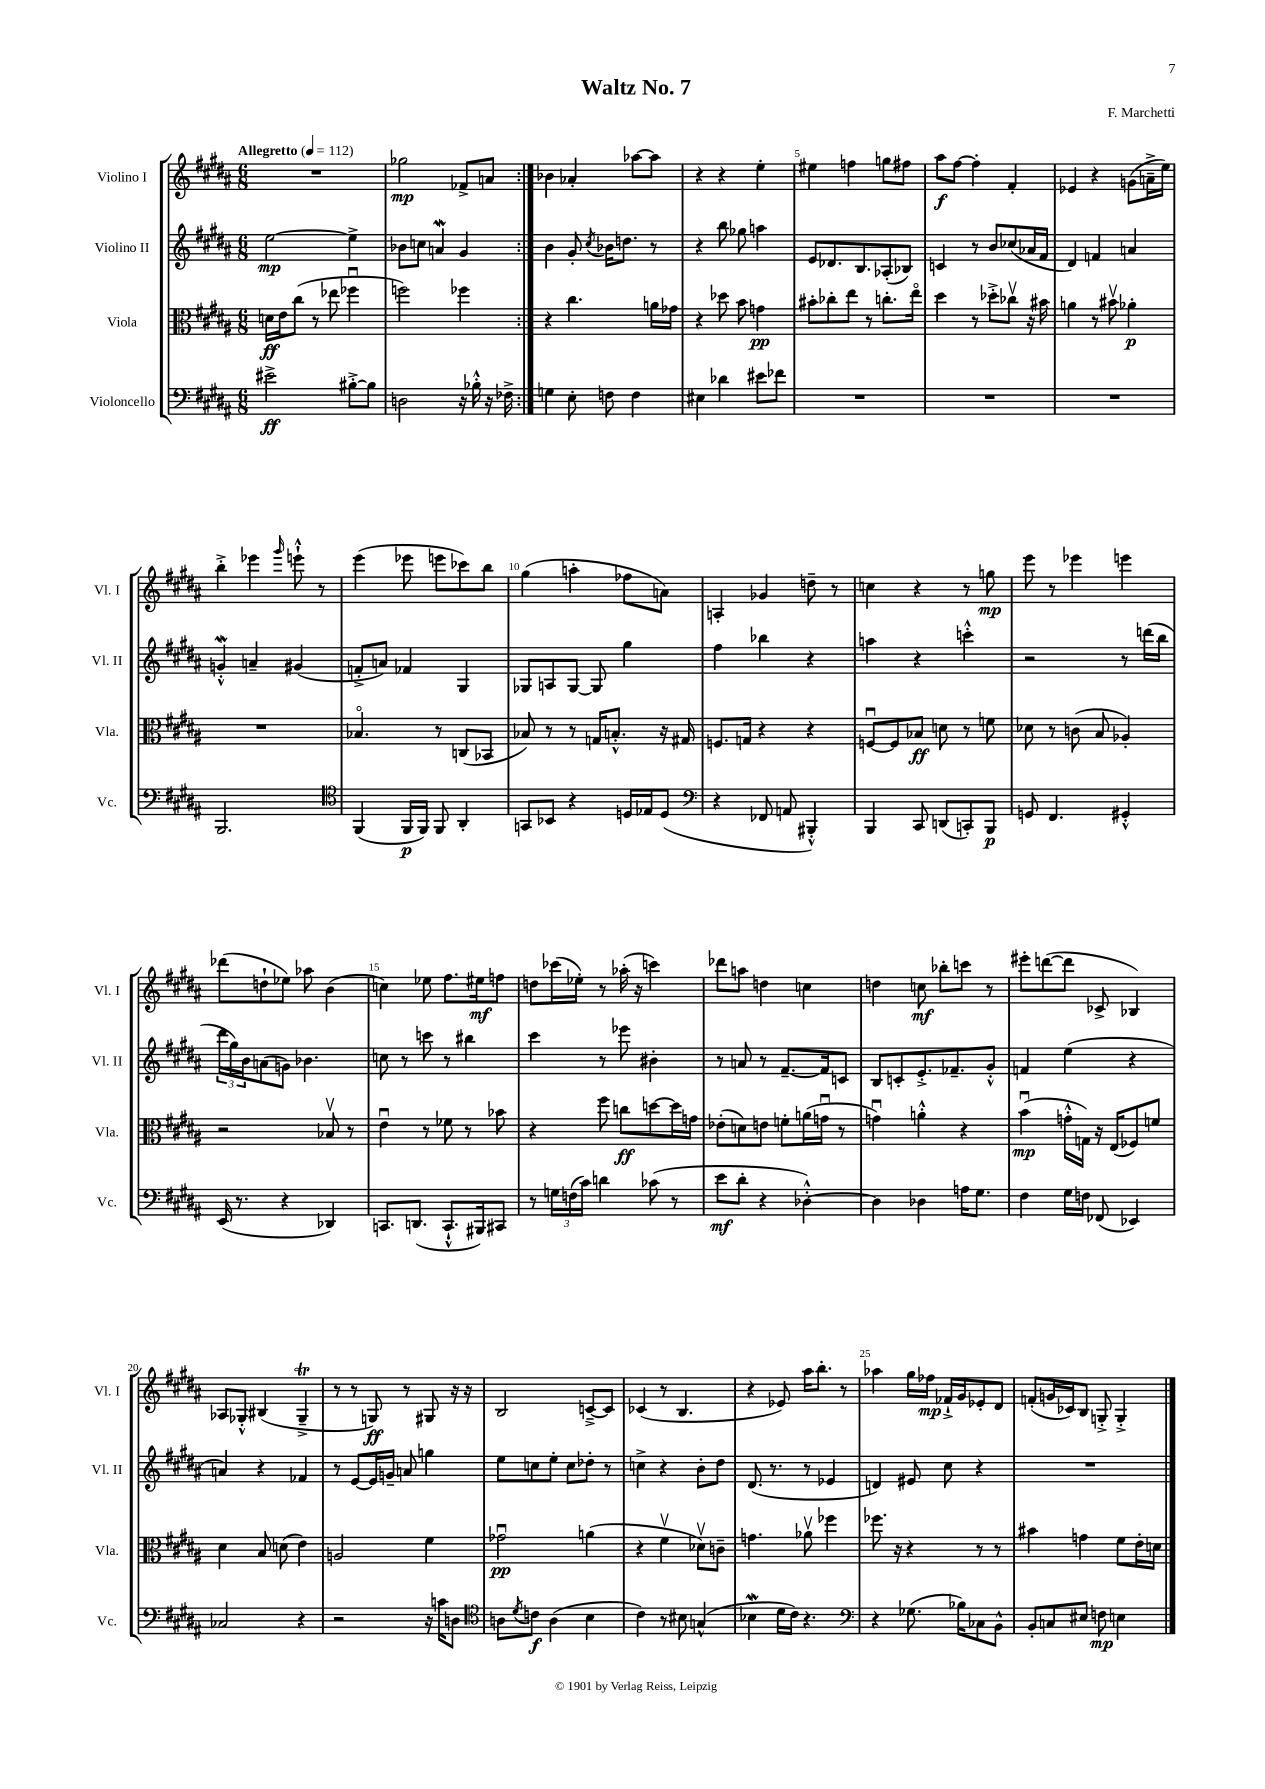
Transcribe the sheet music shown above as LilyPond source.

\header { title = "Waltz No. 7" composer = "F. Marchetti" }
<<
\new StaffGroup <<
\new Staff = "s0" \with { instrumentName = "Violino I" shortInstrumentName = "Vl. I" } {
    \clef treble \key b \major \numericTimeSignature \time 6/8 \tempo "Allegretto" 4 = 112
    \repeat volta 2 { R2. |
    ges''2\mp fes'8-> a'8 | }
    bes'4 aes'4-. aes''8~ aes''8 |
    r4 r4 e''4-. |
    eis''4 f''4 g''8 fis''8 |
    ais''8\f fis''8~ fis''4-. fis'4-. |
    ees'4 r4 g'8( a'16---> e''16) |
    b''4-.-> ees'''4 \grace { gis'''16 } e'''8-!-^ r8 |
    e'''4( ees'''8 e'''8 ces'''8) b''8 |
    gis''4( a''4-. fes''8 a'8) |
    a4-. ges'4 d''8-- r8 |
    c''4 r4 r8 g''8\mp |
    e'''8 r8 ees'''4 e'''4 |
    des'''8( d''8-! ees''8) aes''8 b'4( |
    c''4) ees''8 fis''8. eis''16\mf f''8 |
    d''8 ces'''16( ees''16-.) r8 aes''16-.( r16 c'''4) |
    des'''8 a''8 d''4 c''4 |
    d''4 c''8\mf bes''8-. c'''8 r8 |
    eis'''8-. d'''8~( d'''8 ces'8-> bes4) |
    aes8 ges8-.-^ bis4( ges4--->\trill |
    r8 r8 g8\ff) r8 gis8 r16 r16 |
    b2 c'8~---> c'8 |
    ces'4( r8 b4. |
    r4 ees'8) ais''16 b''8.-. r8 |
    aes''4 gis''16 fes''16\mp fes'16-!-> gis'16 ees'8-. dis'8 |
    f'8-.( g'16 ces'16) b8 g8-.-> g4-.-> \bar "|." |
}
\new Staff = "s1" \with { instrumentName = "Violino II" shortInstrumentName = "Vl. II" } {
    \clef treble \key b \major \numericTimeSignature \time 6/8
    \repeat volta 2 { e''2~\mp e''4-> |
    bes'8 c''8 a'4\mordent gis'4 | }
    b'4 gis'8-. \acciaccatura { cis''8 } bes'16 d''8. r8 |
    r4 b''8 ges''8 a''4 |
    e'8 des'8. b8. aes8-.( bes8) |
    c'4 r8 b'8 ces''8( aes'16 fis'16 |
    dis'4) f'4 a'4 |
    g'4-.-^\mordent a'4-- gis'4( |
    f'8-.-> a'8) fes'4 gis4 |
    ges8 a8 ges8~ ges8 gis''4 |
    fis''4 bes''4 r4 |
    a''4 r4 c'''4-.-^ |
    r2 r8 d'''16( b''16 |
    \tuplet 3/2 { dis'''16 gis''16) b'16 } a'8( g'8) bes'4. |
    c''8 r8 c'''8 r8 bis''4 |
    cis'''4 r8 ees'''8 bis'4-. |
    r8 a'8 r8 fis'8.~-- fis'16 c'8 |
    b8 c'8-. e'8.-.-> fes'8.-- gis'8-.-^ |
    f'4 e''4( r4 |
    a'4) r4 fes'4 |
    r8 e'8~ e'16 g'16-- a'8 g''4 |
    e''8 c''8 e''8-. c''8 des''8-. r8 |
    c''4-> r4 b'8-. dis''8 |
    dis'8.( r8. r8 ees'4 |
    d'4) eis'8 cis''8 r4 |
    R2. \bar "|." |
}
\new Staff = "s2" \with { instrumentName = "Viola" shortInstrumentName = "Vla." } {
    \clef alto \key b \major \numericTimeSignature \time 6/8
    \repeat volta 2 { d'16\ff e'16 cis''8( r8 ees''8 fes''4\downbow |
    f''2) fes''4 | }
    r4 cis''4. a'16 ges'16 |
    r4 des''8 b'8 g'4\pp |
    bis'8-. ces''8-. e''8 r8 c''8.-. e''16\flageolet |
    dis''4 r8 des''8-.-> ces''8\upbow r16 bis'16 |
    a'4 r8 bis'8\upbow aes'4-.\p |
    R2. |
    bes4.\flageolet r8 c8( bes,8 |
    bes8) r8 r8 g16 b8.-.-^ r16 gis16 |
    f8. g16 r4 r4 |
    f8~\downbow f8 bes8\ff d'8 r8 f'8 |
    des'8 r8 c'8( b8 aes4-.) |
    r2 bes8\upbow r8 |
    e'4\downbow r8 fes'8 r8 bes'8 |
    r4 fis''8 c''8\ff d''8~ d''16 g'16 |
    ees'8-.( d'8) e'8 f'8-. a'16( g'16\downbow r8 |
    g'4\downbow) a'4-.-^ r4 |
    b'4\downbow\mp( g'16-.-^ g16) r16 e16( fes8) f'8 |
    dis'4 b8 d'8( e'4) |
    a2 fis'4 |
    ges'2\downbow\pp a'4( |
    r4 fis'4\upbow des'8\upbow) c'8-- |
    g'4. aes'8\upbow fes''4 |
    fes''8. r16 r4 r8 r8 |
    bis'4 g'4 fis'8 e'16-. d'16 \bar "|." |
}
\new Staff = "s3" \with { instrumentName = "Violoncello" shortInstrumentName = "Vc." } {
    \clef bass \key b \major \numericTimeSignature \time 6/8
    \repeat volta 2 { eis'2->\ff bis8~-.-> bis8 |
    d2 r16 bes16-.-^ r16 fes16-> | }
    g4 e8-. f8 f4 |
    eis4 des'4 eis'8 fes'8 |
    R2. |
    R2. |
    R2. |
    b,,2. |
    \clef tenor fis,4( fis,16\p fis,16) fis,8 ais,4-. |
    g,8 bes,8 r4 d16 ees16 d8( |
    \clef bass r4 fes,8 a,8 bis,,4-.-^) |
    b,,4 cis,8 d,8( c,8-.) b,,8\p |
    g,8 fis,4. gis,4-.-^ |
    e,16( r8. r4 des,4) |
    c,8. d,8.( c,8.-!-^ bis,,16) cis,8 |
    r8 \tuplet 3/2 { g16 f16( cis'16) } d'4 ces'8( r8 |
    e'8\mf dis'8-. r4 des4~-.-^) |
    des4 des4 a16 gis8. |
    fis4 gis16 f16 fes,8( ees,4) |
    ces2 r4 |
    r2 r16 c'16 d8 |
    \clef tenor a8 \acciaccatura { dis'8 } c'8\f a4( b4 |
    cis'4) r8 bis8 g4-^( |
    bes4\mordent dis'16 cis'16) r4. |
    \clef bass r4 ges8.( bes16) ces8 b,8-^ |
    b,8-. c8 eis8 f8\mp e4 \bar "|." |
}
>>
>>
\layout { \context { \Score \override BarNumber.break-visibility = ##(#f #t #t) barNumberVisibility = #(every-nth-bar-number-visible 5) } }
